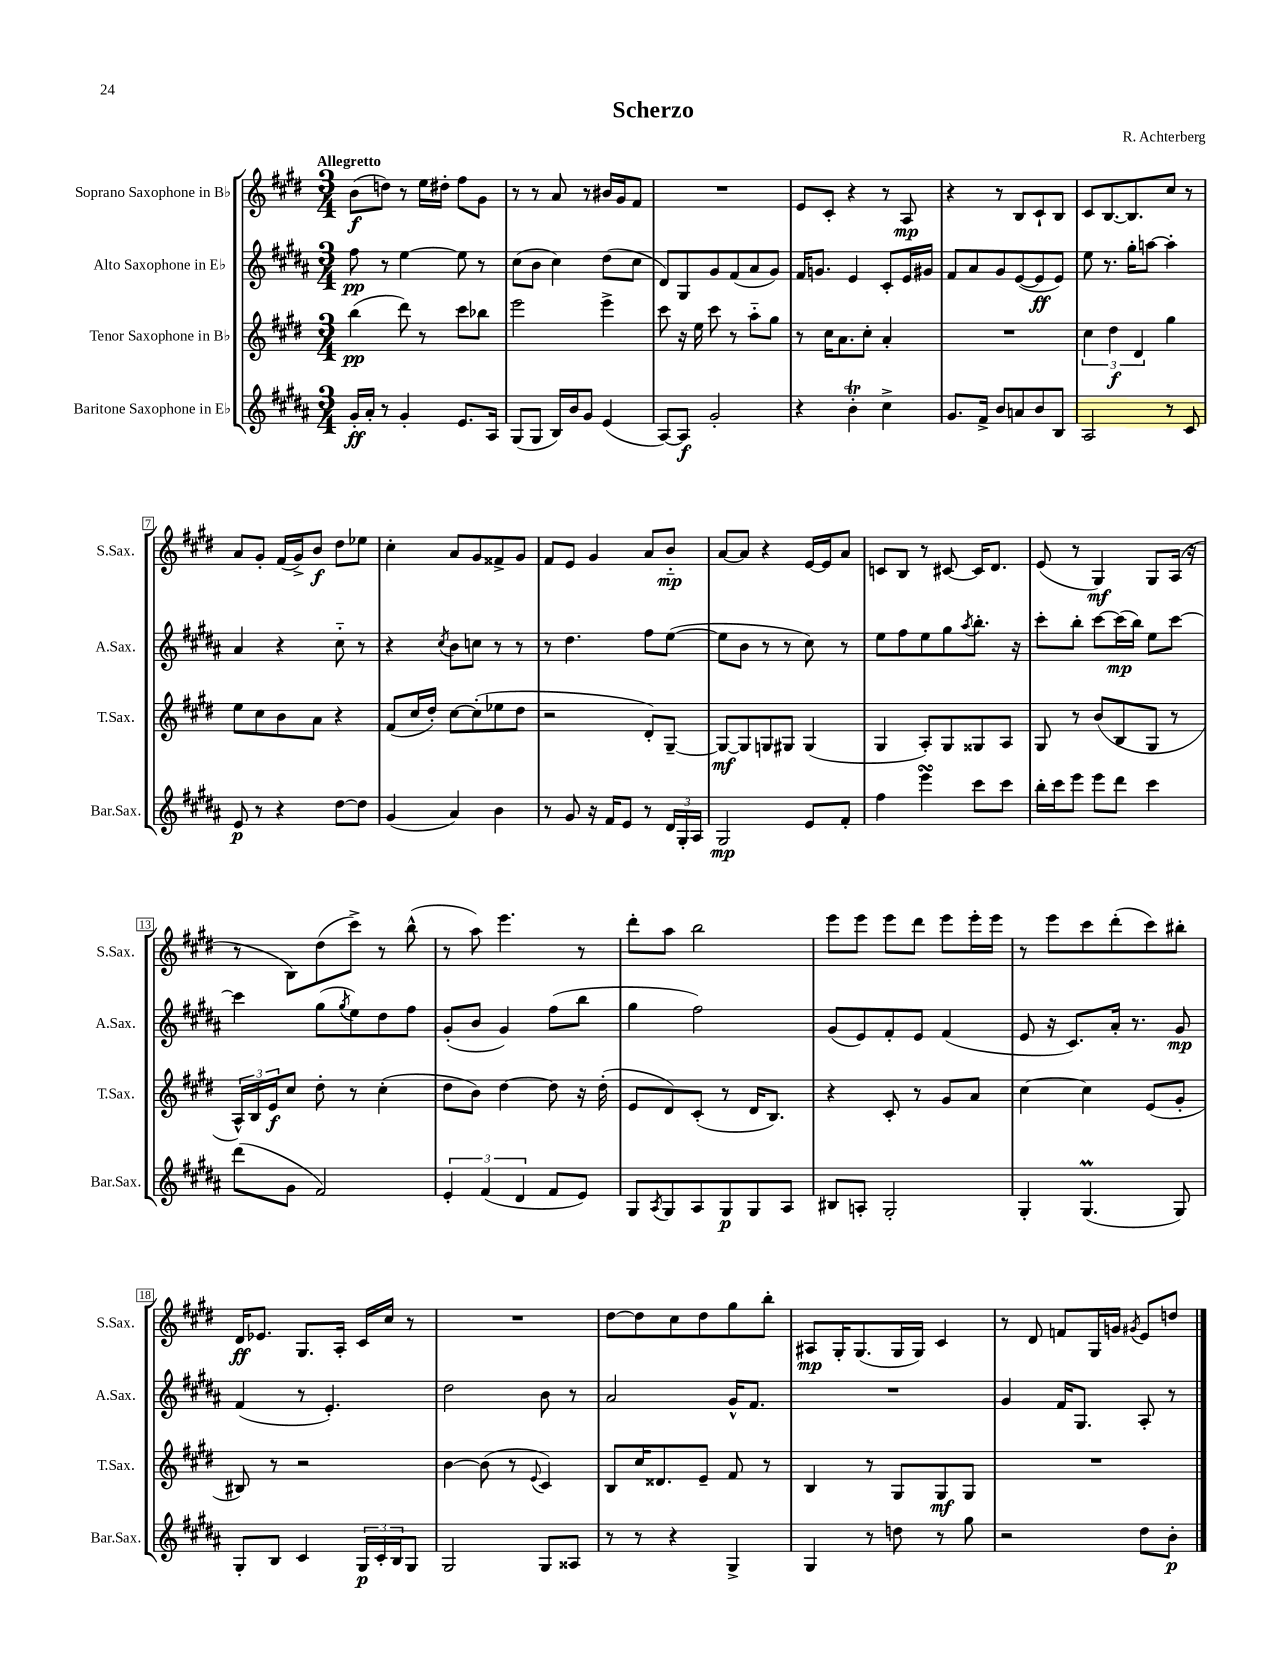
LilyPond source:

\header { title = "Scherzo" composer = "R. Achterberg" }
<<
\new StaffGroup <<
\new Staff = "s0" \with { instrumentName = "Soprano Saxophone in Bb" shortInstrumentName = "S.Sax." } {
    \clef treble \key e \major \numericTimeSignature \time 3/4 \tempo "Allegretto"
    b'8\f( d''8) r8 e''16 dis''16-. fis''8 gis'8 |
    r8 r8 a'8 r8 bis'16 gis'16 fis'8 |
    R2. |
    e'8 cis'8-. r4 r8 a8\mp |
    r4 r8 b8 cis'8-! b8 |
    cis'8 b8.~ b8. cis''8 r8 |
    a'8 gis'8-. fis'16( gis'16->) b'8\f dis''8 ees''8 |
    cis''4-. a'8 gis'8 fisis'8-> gis'8 |
    fis'8 e'8 gis'4 a'8 b'8-_\mp |
    a'8~ a'8 r4 e'16~ e'16 a'8 |
    c'8 b8 r8 cis'8~ cis'16 dis'8. |
    e'8( r8 gis4\mf) gis8 a16( r16 |
    r8 b8) dis''8( cis'''8->) r8 b''8-^( |
    r8 a''8) e'''4. r8 |
    dis'''8-. a''8 b''2 |
    e'''8 e'''8 e'''8 dis'''8 e'''8 e'''16-. e'''16 |
    r8 e'''8 cis'''8 dis'''8-.( cis'''8) bis''8-. |
    dis'16\ff ees'8. gis8. a16-. cis'16 cis''16 r8 |
    R2. |
    dis''8~ dis''8 cis''8 dis''8 gis''8 b''8-. |
    ais8\mp gis16-. gis8.( gis16 gis16) cis'4 |
    r8 dis'8 f'8 gis16 g'16 \acciaccatura { gis'8 } e'8 d''8 \bar "|." |
}
\new Staff = "s1" \with { instrumentName = "Alto Saxophone in Eb" shortInstrumentName = "A.Sax." } {
    \clef treble \key b \major \numericTimeSignature \time 3/4
    fis''8\pp r8 e''4~ e''8 r8 |
    cis''8( b'8 cis''4) dis''8( cis''8 |
    dis'8) gis8 gis'8 fis'8( ais'8 gis'8) |
    fis'16 g'8. e'4 cis'8-. e'16 gis'16 |
    fis'8 ais'8 gis'8 e'8~( e'8\ff e'8) |
    e''8 r8. gis''16-. a''8~ a''4-. |
    ais'4 r4 cis''8-_ r8 |
    r4 \acciaccatura { cis''8 } b'8 c''8 r8 r8 |
    r8 dis''4. fis''8 e''8~( |
    e''8 b'8 r8 r8 cis''8) r8 |
    e''8 fis''8 e''8 gis''8 \acciaccatura { ais''8 } b''8.-. r16 |
    cis'''8-. b''8-. cis'''8~ cis'''16\mp( b''16) e''8 cis'''8~ |
    cis'''4 gis''8( \acciaccatura { gis''8 } e''8) dis''8 fis''8 |
    gis'8-.( b'8 gis'4) fis''8( b''8 |
    gis''4 fis''2) |
    gis'8( e'8) fis'8-. e'8 fis'4( |
    e'8 r16 cis'8.) ais'16-. r8. gis'8\mp |
    fis'4( r8 e'4.-.) |
    dis''2 b'8 r8 |
    ais'2 gis'16-^ fis'8. |
    R2. |
    gis'4 fis'16 gis8. ais8-. r8 \bar "|." |
}
\new Staff = "s2" \with { instrumentName = "Tenor Saxophone in Bb" shortInstrumentName = "T.Sax." } {
    \clef treble \key e \major \numericTimeSignature \time 3/4
    b''4\pp( dis'''8) r8 cis'''8 bes''8 |
    e'''2 e'''4-> |
    cis'''8 r16 e''16 cis'''8 r8 a''8-_ gis''8 |
    r8 cis''16 a'8. cis''8-. a'4-. |
    R2. |
    \tuplet 3/2 { cis''4 dis''4\f dis'4 } gis''4 |
    e''8 cis''8 b'8 a'8 r4 |
    fis'8( cis''16 dis''16-.) cis''8~ cis''8-.( ees''8 dis''8 |
    r2 dis'8-.) gis8~-- |
    gis8~\mf gis8 g8 gis8 gis4( |
    gis4 a8-.) gis8 gisis8 a8 |
    gis8 r8 b'8( b8 gis8 r8 |
    \tuplet 3/2 { a16-^) b16 e'16\f } cis''8 dis''8-. r8 cis''4-.( |
    dis''8 b'8) dis''4~ dis''8 r16 dis''16-.( |
    e'8 dis'8) cis'8-.( r8 dis'16 b8.) |
    r4 cis'8-. r8 gis'8 a'8 |
    cis''4~ cis''4 e'8( gis'8-. |
    bis8) r8 r2 |
    b'4~ b'8( r8 \appoggiatura { e'8 } cis'4) |
    b8 cis''16 disis'8. e'8-- fis'8 r8 |
    b4 r8 gis8 gis8\mf gis8 |
    R2. \bar "|." |
}
\new Staff = "s3" \with { instrumentName = "Baritone Saxophone in Eb" shortInstrumentName = "Bar.Sax." } {
    \clef treble \key b \major \numericTimeSignature \time 3/4
    gis'16-.\ff ais'16-. r8 gis'4-. e'8. ais16 |
    gis8( gis8 b16) b'16 gis'8 e'4( |
    ais8~) ais8\f gis'2-. |
    r4 b'4-.\trill cis''4-> |
    gis'8. fis'16-> b'8 a'8 b'8 b8 |
    ais2 r8 cis'8 |
    e'8\p r8 r4 dis''8~ dis''8 |
    gis'4( ais'4) b'4 |
    r8 gis'8 r16 fis'16 e'8 r8 \tuplet 3/2 { dis'16 gis16-. ais16 } |
    gis2\mp e'8 fis'8-. |
    fis''4 e'''4\turn cis'''8 cis'''8 |
    b''16-. cis'''16 e'''8 e'''8 dis'''8 cis'''4 |
    dis'''8( gis'8 fis'2) |
    \tuplet 3/2 { e'4-. fis'4( dis'4 } fis'8 e'8) |
    gis8 \acciaccatura { ais8 } gis8 ais8 gis8\p gis8 ais8 |
    bis8 a8-. gis2-. |
    gis4-. gis4.\prall( gis8) |
    gis8-. b8 cis'4 \tuplet 3/2 { gis16\p cis'16-. b16 } gis8 |
    gis2 gis8 aisis8 |
    r8 r8 r4 gis4-> |
    gis4 r8 d''8 r8 gis''8 |
    r2 dis''8 b'8-.\p \bar "|." |
}
>>
>>
\layout { \context { \Score \override BarNumber.stencil = #(make-stencil-boxer 0.1 0.3 ly:text-interface::print) } }
